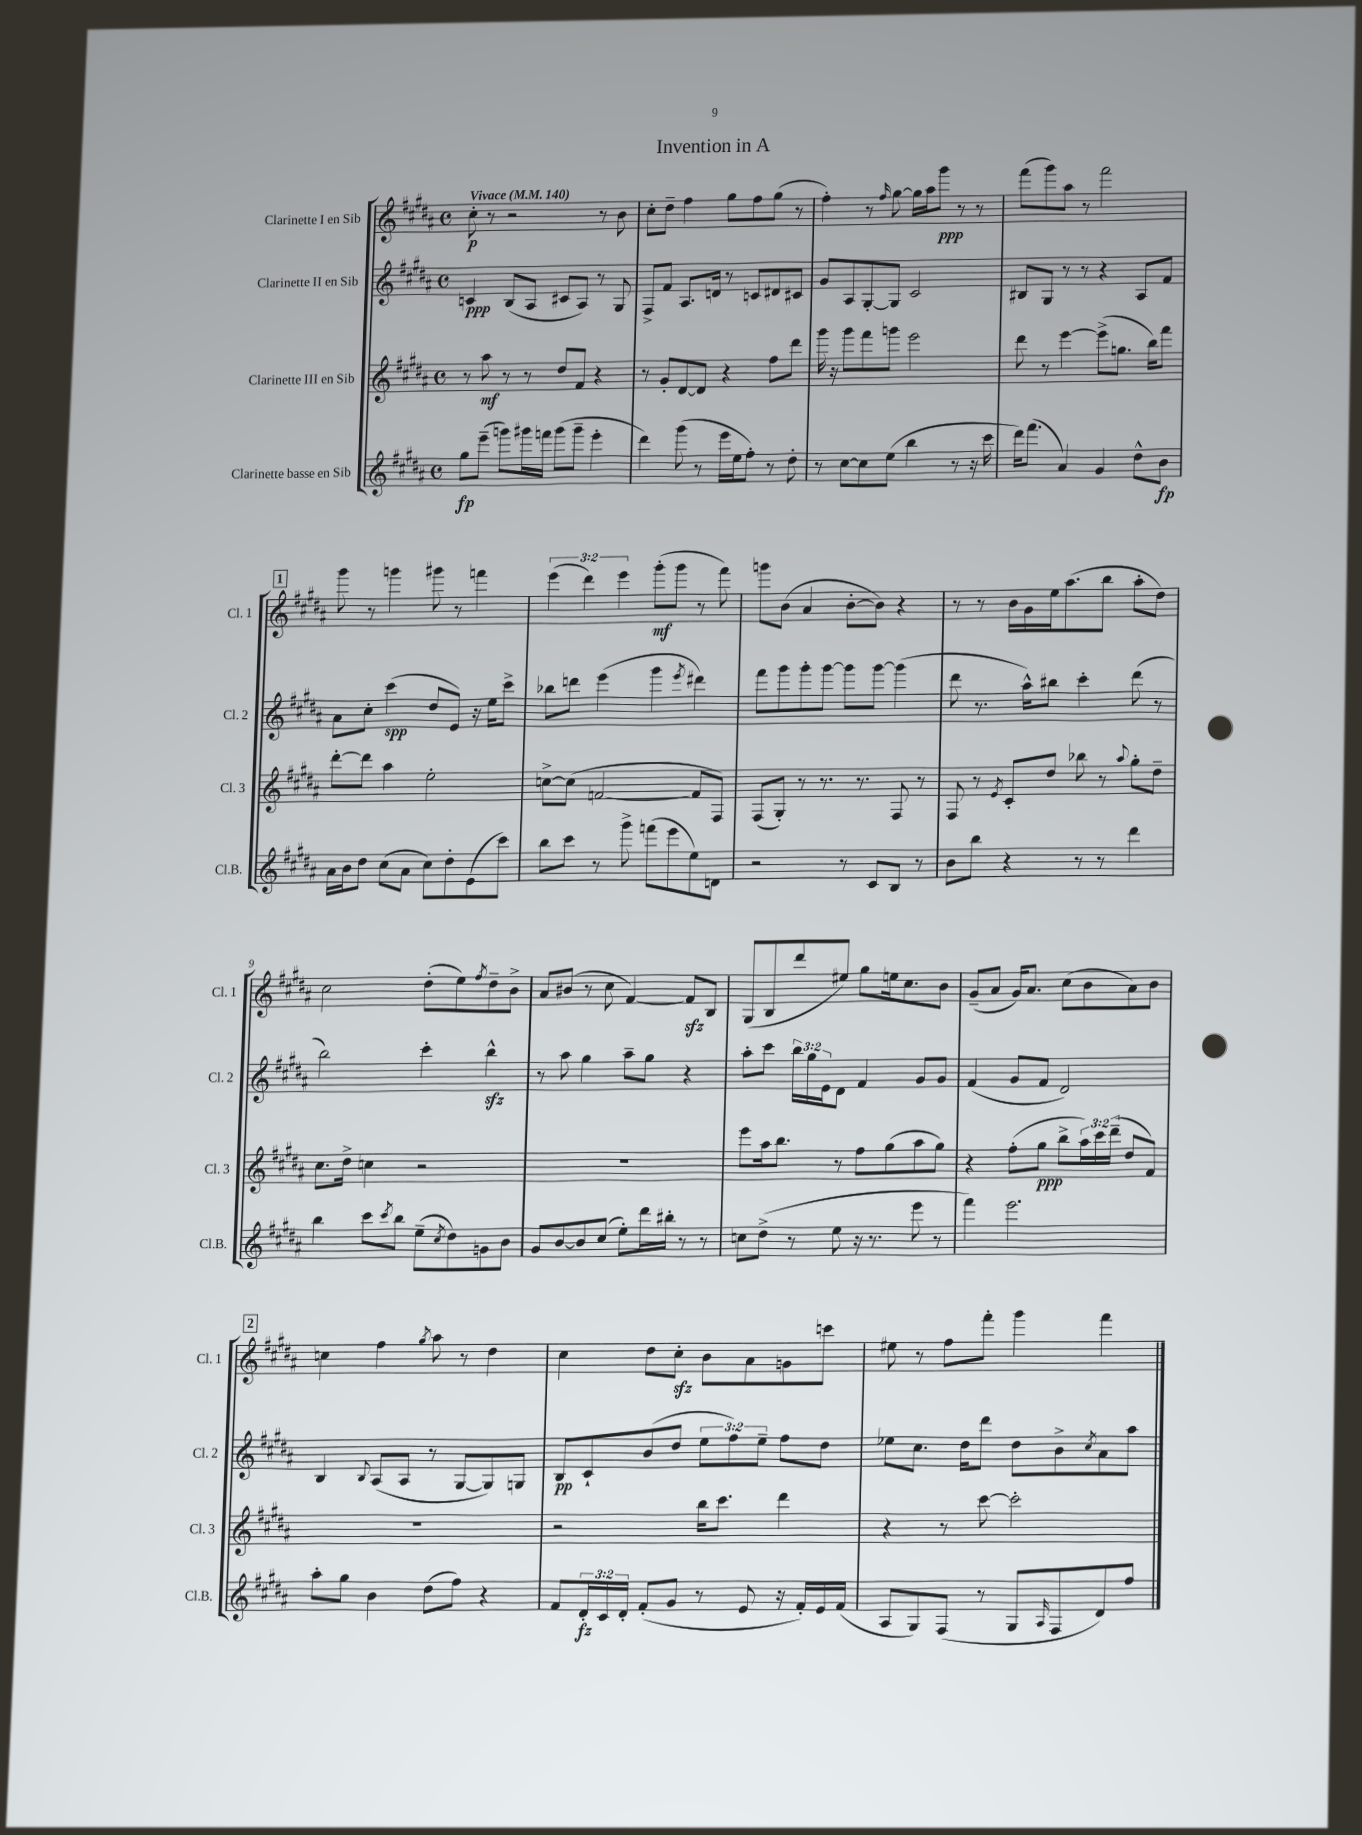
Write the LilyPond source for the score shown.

\header { title = "Invention in A" }
<<
\new StaffGroup <<
\new Staff = "s0" \with { instrumentName = "Clarinette I en Sib" shortInstrumentName = "Cl. 1" } {
    \clef treble \key b \major \defaultTimeSignature \time 4/4 \override Staff.TupletNumber.text = #tuplet-number::calc-fraction-text \tempo "Vivace" 4 = 140
    cis''8-.\p r8 r2 r8 b'8 |
    cis''8-. dis''8-- fis''4 gis''8 fis''8 gis''8( r8 |
    fis''4-.) r8 \grace { fis''16 } gis''8~ gis''16 ais''16 gis'''8\ppp r8 r8 |
    fis'''8( gis'''8) ais''8 r8 fis'''2 |
    \mark \markup { \box "1" } gis'''8 r8 g'''4 gis'''8 r8 f'''4 |
    \tuplet 3/2 { e'''4( dis'''4) e'''4 } gis'''8-.\mf( gis'''8 r8 fis'''8) |
    g'''8 b'8( ais'4 b'8~-. b'8) r4 |
    r8 r8 b'16 gis'16 e''16 ais''8.( b''8 ais''8-. dis''8) |
    cis''2 dis''8-.( e''8) \acciaccatura { fis''8 } dis''8-- b'8-> |
    ais'8 bis'8( r8 cis''8 fis'4~) fis'8\sfz b8 |
    gis8( b8 dis'''8 eis''8) gis''8 e''16 cis''8. b'8 |
    gis'8--( ais'8 gis'16) ais'8. cis''8( b'8 ais'8) b'8 |
    \mark \markup { \box "2" } c''4 fis''4 \acciaccatura { gis''8 } ais''8 r8 dis''4 |
    cis''4 dis''8 cis''8-.\sfz b'8 ais'8 g'8 c'''8 |
    eis''8 r8 fis''8 fis'''8-. gis'''4 fis'''4 \bar "|." |
}
\new Staff = "s1" \with { instrumentName = "Clarinette II en Sib" shortInstrumentName = "Cl. 2" } {
    \clef treble \key b \major \defaultTimeSignature \time 4/4 \override Staff.TupletNumber.text = #tuplet-number::calc-fraction-text
    c'4\ppp b8( ais8 cis'8 ais8) r8 gis8 |
    fis8-> fis'8 ais8. d'16 r8 c'8 dis'8 cis'8 |
    gis'8 ais8 gis8~-. gis8 cis'2 |
    bis8 gis8 r8 r8 r4 ais8 fis'8 |
    \mark \markup { \box "1" } ais'8 cis''8-. cis'''4\spp( dis''8 e'8) r16 e''16 cis'''8-> |
    bes''8 d'''8 e'''4( gis'''4 \acciaccatura { e'''8 } dis'''4) |
    fis'''8 gis'''8 gis'''8-. gis'''8~ gis'''8 gis'''8~ gis'''4( |
    dis'''8 r8. ais''16-^) bis''8 cis'''4-. dis'''8( r8 |
    b''2) cis'''4-. b''4-^\sfz |
    r8 ais''8 gis''4 ais''8-- gis''8 r4 |
    ais''8-. cis'''8 \tuplet 3/2 { b''16 gis''16 e'16 } dis'8 fis'4 gis'8 gis'8 |
    fis'4( gis'8 fis'8 dis'2) |
    \mark \markup { \box "2" } b4 \appoggiatura { b8 } ais8( ais8 r8 gis8~ gis8) g8 |
    b8\pp cis'8-! b'8( dis''8 \tuplet 3/2 { e''8 fis''8) e''8-- } fis''8 dis''8 |
    ees''8 cis''8. dis''16 dis'''8 dis''8 b'8-> \acciaccatura { cis''8 } ais'8 ais''8 \bar "|." |
}
\new Staff = "s2" \with { instrumentName = "Clarinette III en Sib" shortInstrumentName = "Cl. 3" } {
    \clef treble \key b \major \defaultTimeSignature \time 4/4 \override Staff.TupletNumber.text = #tuplet-number::calc-fraction-text
    r8 ais''8\mf r8 r8 dis''8 fis'8 r4 |
    r8 gis'8-. dis'8~ dis'8 r4 fis''8 dis'''8 |
    gis'''16 r16 gis'''8 fis'''8 g'''8 e'''2 |
    dis'''8 r8 e'''4~ e'''8->( g''8. b''16) fis'''8 |
    \mark \markup { \box "1" } dis'''8~-. dis'''8 ais''4 e''2-. |
    c''8~-> c''8( f'2~ f'8 fis8) |
    fis8( gis8-.) r8 r8. r8. fis8 r8 |
    fis8 r8 \acciaccatura { e'8 } cis'8-. dis''8 bes''8 r8 \appoggiatura { ais''8 } gis''8-. dis''8-- |
    cis''8. dis''16-> c''4 r2 |
    R1 |
    e'''8 ais''16 b''8. r8 fis''8 gis''8( ais''8 gis''8) |
    r4 fis''8-.( gis''8\ppp b''8-> \tuplet 3/2 { ais''16) cis'''16 dis'''16--( } dis''8 fis'8) |
    \mark \markup { \box "2" } R1 |
    r2 b''16 cis'''8. dis'''4 |
    r4 r8 cis'''8~ cis'''2-. \bar "|." |
}
\new Staff = "s3" \with { instrumentName = "Clarinette basse en Sib" shortInstrumentName = "Cl.B." } {
    \clef treble \key b \major \defaultTimeSignature \time 4/4 \override Staff.TupletNumber.text = #tuplet-number::calc-fraction-text
    gis''8\fp e'''8--( g'''8) gis'''16 f'''16 gis'''8( gis'''8-- e'''4-. |
    dis'''4) gis'''8( r8 e'''16 e''16 fis''8-.) r8 dis''8-. |
    r8 cis''8~ cis''8 e''8( b''4 r8 r16 cis'''16 |
    dis'''16) fis'''8.( ais'4) gis'4 dis''8-^ b'8\fp |
    \mark \markup { \box "1" } ais'16 b'16 dis''8 cis''8( ais'8 cis''8) dis''8-. e'8( cis'''8) |
    b''8 cis'''8 r8 gis'''8-> f'''8( e'''8 e''8) d'8 |
    r2 r8 cis'8 b8 r8 |
    b'8 b''8 r4 r8 r8 dis'''4 |
    b''4 cis'''8 \acciaccatura { cis'''8 } b''8 e''8--( \acciaccatura { cis''8 } dis''8) g'8 b'8 |
    gis'8 b'8~ b'8 cis''8( e''8-.) dis'''16 bis''16-. r8 r8 |
    c''8 dis''8->( r8 e''8 r16 r8. e'''8 r8 |
    fis'''4) e'''2. |
    \mark \markup { \box "2" } ais''8-. gis''8 b'4 dis''8( fis''8) r4 |
    fis'8 \tuplet 3/2 { dis'16-.\fz cis'16 dis'16-. } fis'8-.( gis'8 r8 e'8 r16 fis'16-.) e'16 fis'16( |
    ais8 gis8) fis8( r8 gis8 \grace { ais16 } fis8 dis'8) fis''8 \bar "|." |
}
>>
>>
